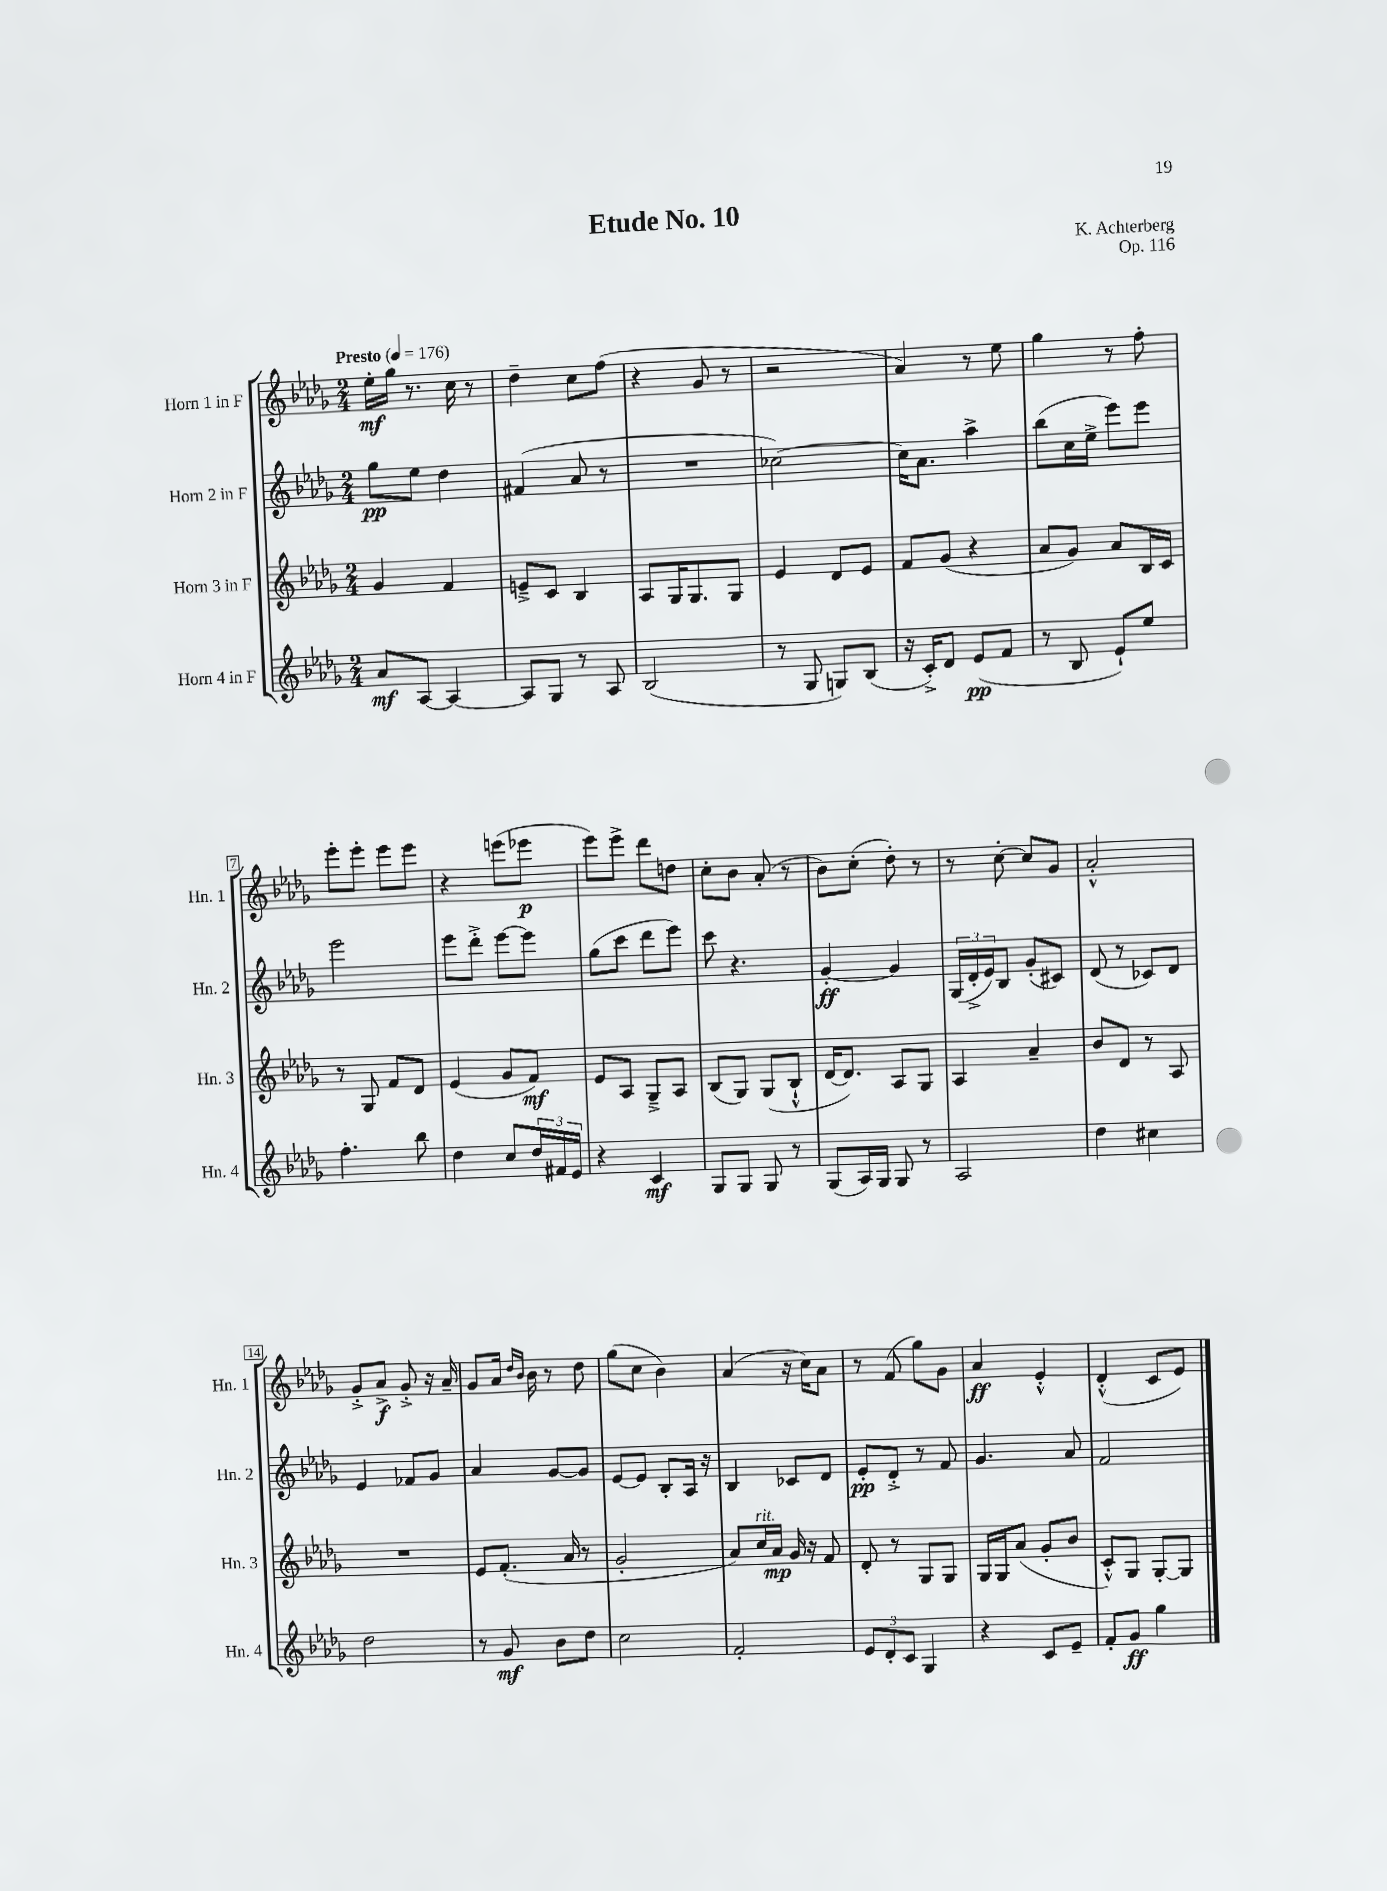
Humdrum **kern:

**kern	**dynam	**kern	**dynam	**kern	**dynam	**kern	**dynam
*part4	*part4	*part3	*part3	*part2	*part2	*part1	*part1
*staff4	*staff4	*staff3	*staff3	*staff2	*staff2	*staff1	*staff1
*I"Horn 4 in F	*	*I"Horn 3 in F	*	*I"Horn 2 in F	*	*I"Horn 1 in F	*
*I'Hn. 4	*	*I'Hn. 3	*	*I'Hn. 2	*	*I'Hn. 1	*
*clefG2	*	*clefG2	*	*clefG2	*	*clefG2	*
*k[b-e-a-d-g-]	*	*k[b-e-a-d-g-]	*	*k[b-e-a-d-g-]	*	*k[b-e-a-d-g-]	*
*M2/4	*	*M2/4	*	*M2/4	*	*M2/4	*
*MM176	*	*MM176	*	*MM176	*	*MM176	*
=1	=1	=1	=1	=1	=1	=1	=1
!	!	!	!	!	!	!LO:TX:a:B:t=Presto	!
8a-/L	mf	4g-/	.	8gg-\L	pp	16ee-'\LL	mf
.	.	.	.	.	.	16gg-\JJ	.
[8A-/J	.	.	.	8ee-\J	.	8.r	.
4A-/_	.	4f/	.	4dd-\	.	.	.
.	.	.	.	.	.	16cc\	.
.	.	.	.	.	.	8r	.
=2	=2	=2	=2	=2	=2	=2	=2
8A-/L]	.	8en~^/L	.	(4f#X/	.	4dd-~\	.
8G-/J	.	8c/J	.	.	.	.	.
8r	.	4B-/	.	8a-/	.	8cc\L	.
8A-/	.	.	.	8r	.	(8ff\J	.
=3	=3	=3	=3	=3	=3	=3	=3
(2B-/	.	8A-/L	.	2r	.	4r	.
.	.	16G-/K	.	.	.	.	.
.	.	8.G-/	.	.	.	.	.
.	.	.	.	.	.	8g-/	.
.	.	8G-/J	.	.	.	8r	.
=4	=4	=4	=4	=4	=4	=4	=4
8r	.	4e-/	.	[2cc-X\)	.	2r	.
8G-/	.	.	.	.	.	.	.
8Gn/L)	.	8d-/L	.	.	.	.	.
(8B-/J	.	8e-/J	.	.	.	.	.
=5	=5	=5	=5	=5	=5	=5	=5
16r	.	8f/L	.	16cc-\KL]	.	4a-/)	.
16c'^/KL)	.	.	.	8.a-\J	.	.	.
8d-/J	.	(8g-/J	.	.	.	.	.
(8e-/L	pp	4r	.	4aa-^\	.	8r	.
8f/J	.	.	.	.	.	8ee-\	.
=6	=6	=6	=6	=6	=6	=6	=6
8r	.	8a-/L	.	(8bb-\L	.	4gg-\	.
8B-/	.	8g-/J)	.	16cc\L	.	.	.
.	.	.	.	16ee-^\JJ	.	.	.
8e-`/L)	.	8a-/L	.	8eee-\L)	.	8r	.
8ee-/J	.	16B-/L	.	8eee-\J	.	8ff'\	.
.	.	16c/JJ	.	.	.	.	.
!!LO:LB:g=z
=7	=7	=7	=7	=7	=7	=7	=7
4.ff'\	.	8r	.	2eee-\	.	8eee-'\L	.
.	.	8G-/	.	.	.	8eee-'\J	.
.	.	8f/L	.	.	.	8eee-\L	.
8bb-\	.	8d-/J	.	.	.	8eee-\J	.
=8	=8	=8	=8	=8	=8	=8	=8
4dd-\	.	(4e-/	.	8eee-\L	.	4r	.
.	.	.	.	8ddd-'^\J	.	.	.
8cc/L	.	8g-/L	.	[8eee-\L	.	(8eeen\L	.
24dd-/L	.	8f/J)	mf	8eee-\J]	.	8eee-X\J	p
24f#X/	.	.	.	.	.	.	.
24e-/JJ	.	.	.	.	.	.	.
=9	=9	=9	=9	=9	=9	=9	=9
4r	.	8e-/L	.	(8gg-\L	.	8eee-\L)	.
.	.	8A-/J	.	8ccc\J	.	8eee-^\J	.
4c/	mf	8G-~^/L	.	8ddd-\L	.	8ddd-\L	.
.	.	8A-/J	.	8eee-\J)	.	8ddn\J	.
=10	=10	=10	=10	=10	=10	=10	=10
8G-/L	.	(8B-/L	.	8ccc\	.	8cc'\L	.
8G-/J	.	8G-/J)	.	4.r	.	8b-\J	.
8G-/	.	(8G-/L	.	.	.	(8a-'/	.
8r	.	8B-`^^/J	.	.	.	8r	.
=11	=11	=11	=11	=11	=11	=11	=11
(8G-/L	.	[16d-/KL	.	[4g-'/	ff	8b-\L)	.
.	.	8.d-/J])	.	.	.	.	.
16A-/L)	.	.	.	.	.	(8cc'\J	.
16G-/JJ	.	.	.	.	.	.	.
8G-/	.	8A-/L	.	4g-/]	.	8dd-'\)	.
8r	.	8G-/J	.	.	.	8r	.
=12	=12	=12	=12	=12	=12	=12	=12
2A-/	.	4A-/	.	(24G-/LL	.	8r	.
.	.	.	.	24d-'^/	.	.	.
.	.	.	.	24e-/J)	.	.	.
.	.	.	.	8B-/J	.	[8cc'\	.
.	.	4a-~/	.	(8g-'/L	.	8cc/L]	.
.	.	.	.	8c#X/J)	.	8g-/J	.
=13	=13	=13	=13	=13	=13	=13	=13
4dd-\	.	8b-/L	.	(8d-/	.	2a-'^^/	.
.	.	8d-/J	.	8r	.	.	.
4cc#X\	.	8r	.	8c-X/L)	.	.	.
.	.	8A-/	.	8d-/J	.	.	.
!!LO:LB:g=z
=14	=14	=14	=14	=14	=14	=14	=14
2dd-\	.	2r	.	4e-/	.	8g-'^/L	.
.	.	.	.	.	.	8a-^/J	f
.	.	.	.	8f-X/L	.	8g-'^/	.
.	.	.	.	8g-/J	.	16r	.
.	.	.	.	.	.	16a-~/	.
=15	=15	=15	=15	=15	=15	=15	=15
8r	.	8e-/L	.	4a-/	.	8g-/L	.
8g-/	mf	(8.f'/J	.	.	.	16a-/Jk	.
.	.	.	.	.	.	16qqdd-/LL	.
.	.	.	.	.	.	16qqb-/JJ	.
.	.	.	.	.	.	16b-\	.
8b-\L	.	.	.	[8g-/L	.	8r	.
.	.	16a-/	.	.	.	.	.
8dd-\J	.	8r	.	8g-/J]	.	8dd-\	.
=16	=16	=16	=16	=16	=16	=16	=16
2cc\	.	2g-'/	.	[8e-/L	.	(8gg-\L	.
.	.	.	.	8e-/J]	.	8cc\J	.
.	.	.	.	8B-'/L	.	4b-\)	.
.	.	.	.	16A-/Jk	.	.	.
.	.	.	.	16r	.	.	.
=17	=17	=17	=17	=17	=17	=17	=17
2f'/	.	8a-/L)	.	4B-/	.	(4a-/	.
!	!	!LO:TX:a:i:t=rit.	!	!	!	!	!
.	.	16cc/L	.	.	.	.	.
.	.	16a-/JJ	mp	.	.	.	.
.	.	16g-/	.	8c-X/L	.	16r	.
.	.	16r	.	.	.	16cc\KL)	.
.	.	8f/	.	8d-/J	.	8a-\J	.
=18	=18	=18	=18	=18	=18	=18	=18
12e-/L	.	8d-'/	.	8e-'/L	pp	8r	.
12d-'/	.	.	.	.	.	.	.
.	.	8r	.	8d-'^/J	.	(8f/	.
12c/J	.	.	.	.	.	.	.
4G-/	.	8G-/L	.	8r	.	8gg-\L)	.
.	.	8G-/J	.	8f/	.	8g-\J	.
=19	=19	=19	=19	=19	=19	=19	=19
4r	.	16G-/LL	.	4.g-/	.	4a-/	ff
.	.	16G-/J	.	.	.	.	.
.	.	(8a-/J	.	.	.	.	.
8c/L	.	8g-'/L	.	.	.	4e-'^^/	.
8e-~/J	.	8b-/J	.	8a-/	.	.	.
=20	=20	=20	=20	=20	=20	=20	=20
8f'/L	.	8c'^^/L)	.	2f/	.	(4d-'^^/	.
8g-/J	ff	8G-/J	.	.	.	.	.
4gg-\	.	[8G-'/L	.	.	.	8c/L	.
.	.	8G-/J]	.	.	.	8e-/J)	.
==	==	==	==	==	==	==	==
*-	*-	*-	*-	*-	*-	*-	*-
